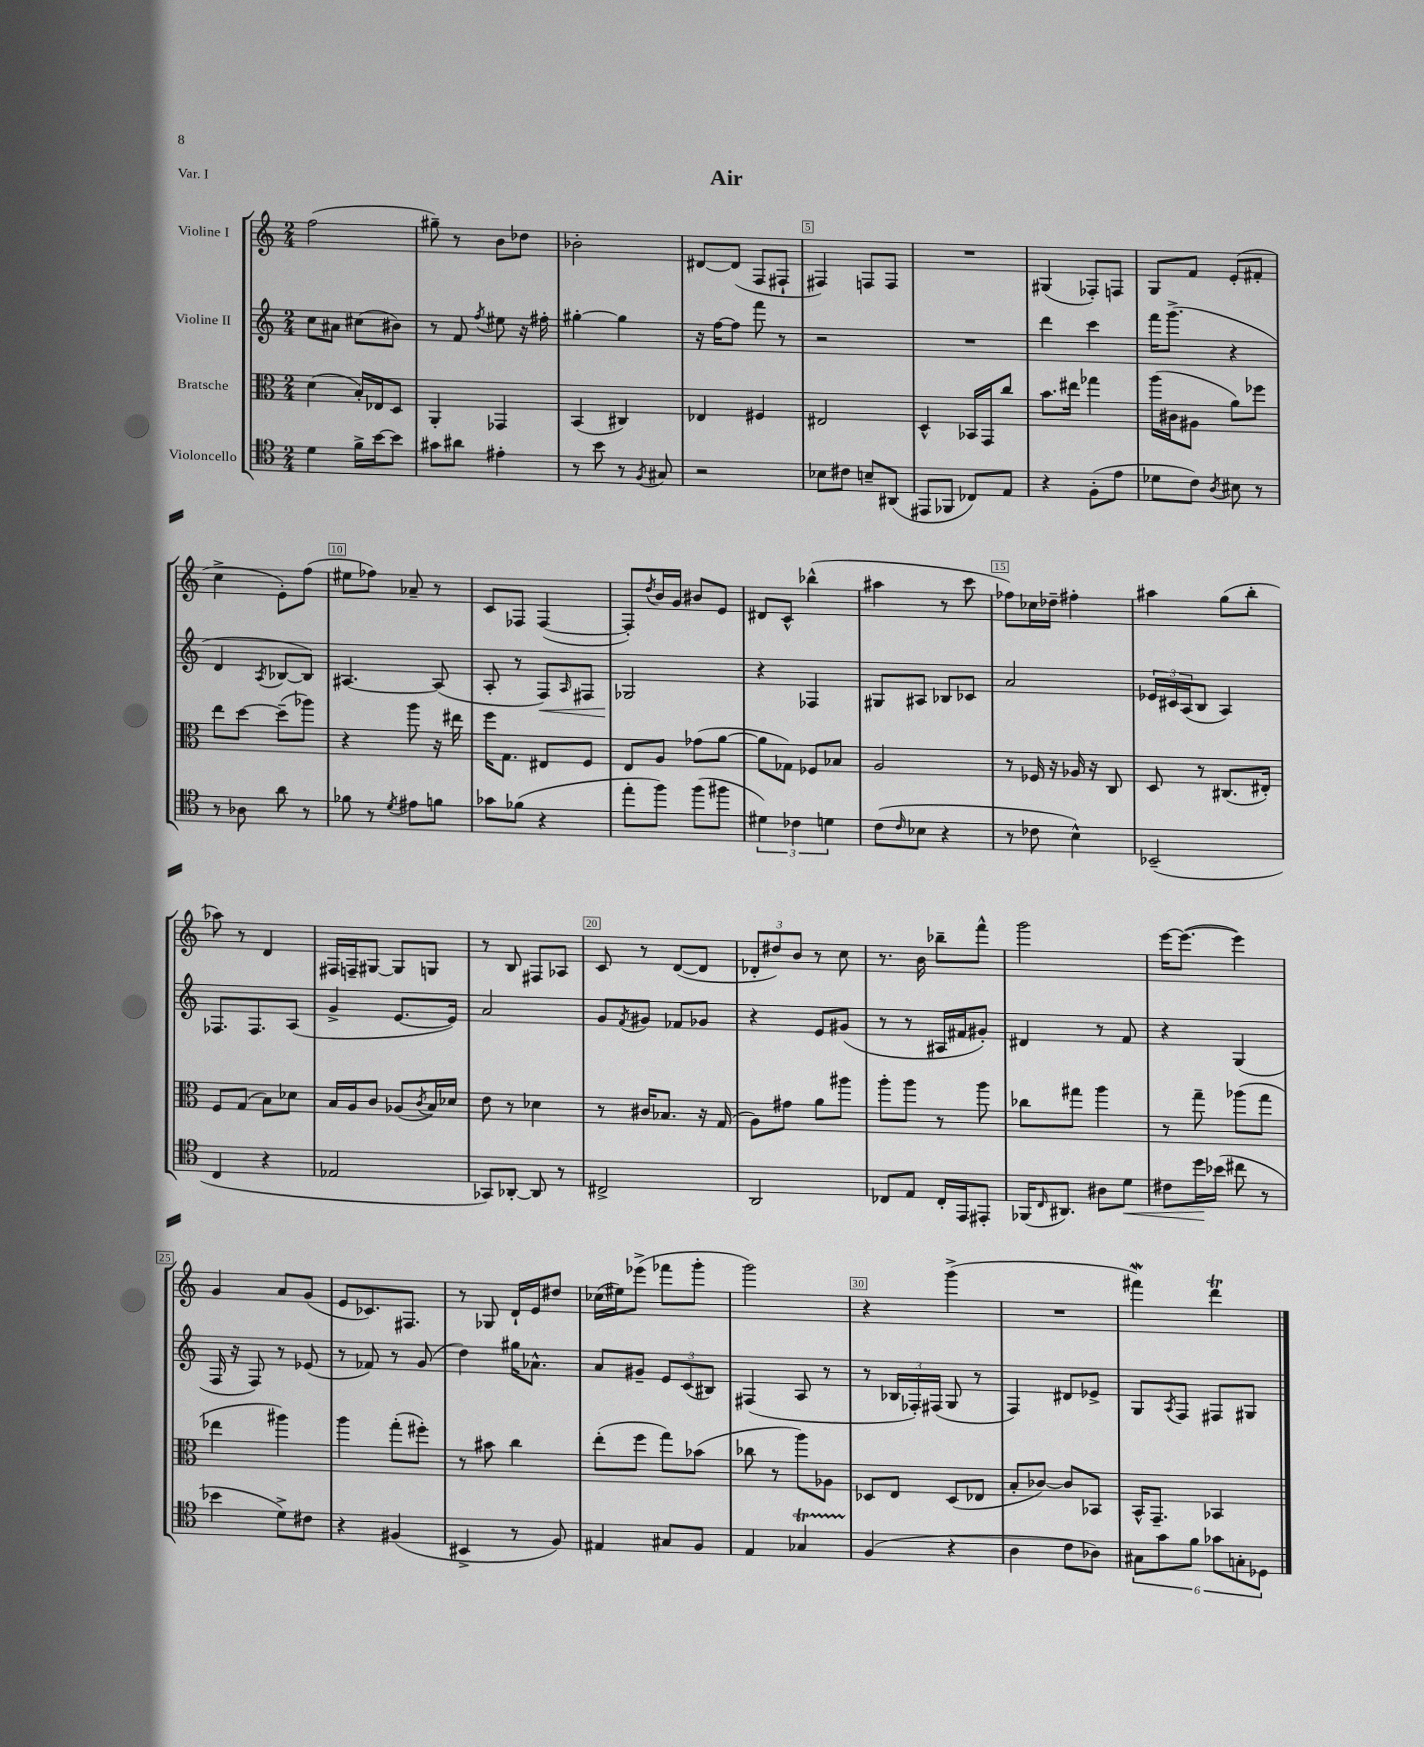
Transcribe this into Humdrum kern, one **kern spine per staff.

**kern	**dynam	**kern	**kern	**dynam	**kern
*part4	*part4	*part3	*part2	*part2	*part1
*staff4	*staff4	*staff3	*staff2	*staff2	*staff1
*I"Violoncello	*	*I"Bratsche	*I"Violine II	*	*I"Violine I
*clefC4	*	*clefC3	*clefG2	*	*clefG2
*k[]	*	*k[]	*k[]	*	*k[]
*M2/4	*	*M2/4	*M2/4	*	*M2/4
=1	=1	=1	=1	=1	=1
4d\	.	(4d\	8cc\L	.	(2ff\
.	.	.	8a#X\J	.	.
16f^\LL	.	16B'/LL)	(8cc#X\L	.	.
[16b\J	.	16E-X/J	.	.	.
8b\J]	.	8D/J	8b#X\J)	.	.
=2	=2	=2	=2	=2	=2
8g#X\L	.	4AA'/	8r	.	8gg#X~\)
8a#X\J	.	.	8f/	.	8r
.	.	.	8qff/	.	.
4e#X'\	.	4GG-X/	8ee#X\	.	8b\L
.	.	.	16r	.	8dd-X\J
.	.	.	16ff#X'\	.	.
=3	=3	=3	=3	=3	=3
8r	.	(4BB/	[4gg#X'\	.	2b-X'\
8b\	.	.	.	.	.
8r	.	4C#X/)	4gg#\]	.	.
8qF/	.	.	.	.	.
8G#X/	.	.	.	.	.
=4	=4	=4	=4	=4	=4
2r	.	4E-X/	16r	.	[8d#X/L
.	.	.	[16ff\KL	.	.
.	.	.	8ff\J]	.	(8d#/J]
.	.	4F#X/	8fff\	.	8F/L
.	.	.	8r	.	8F#X`/J
=5	=5	=5	=5	=5	=5
8B-X\L	.	2E#X/	2r	.	4F#X/)
8c#X\J	.	.	.	.	.
8Bn~/L	.	.	.	.	8Fn/L
(8AA#X/J	.	.	.	.	8F/J
=6	=6	=6	=6	=6	=6
8EE#X/L	.	4D^^/	2r	.	2r
8FF-X/J	.	.	.	.	.
8C-X/L)	.	16BB-X/LL	.	.	.
.	.	16GG/J	.	.	.
8E/J	.	8cc/J	.	.	.
=7	=7	=7	=7	=7	=7
4r	.	8.b\L	4ddd\	.	(4G#X/
.	.	16ee#X\Jk	.	.	.
(8F'\L	.	4gg-X\	4ccc\	.	8F-X'/L)
8e\J	.	.	.	.	8Fn/J
=8	=8	=8	=8	=8	=8
8d-X\L	.	(16aa\LL	16fff\KL	.	8G/L
.	.	16c#X\J	(8.ggg^\J	.	.
8c\J)	.	8A#X\J	.	.	8f/J
8qA/	.	.	.	.	.
8B#X\	.	8a\L)	4r	.	(8e'/L
8r	.	8ff-X\J	.	.	8f#X'/J
!!LO:LB:g=z
=9	=9	=9	=9	=9	=9
8r	.	8ee\L	4d/	.	4cc^\
8A-X\	.	[8dd\J	.	.	.
.	.	.	8qA/	.	.
8a\	.	(8dd~\L]	[8B-X/L	.	8e'\L)
8r	.	8aa-X\J)	8B-/J])	.	(8ff\J
=10	=10	=10	=10	=10	=10
8f-X\	.	4r	[4.A#X/	.	8ee#X\L
8r	.	.	.	.	8ff-X\J)
8qd/	.	.	.	.	.
8e#X\L	.	8aa\	.	.	8a-X~/
8fn\J	.	16r	(8A#/]	.	8r
.	.	16ee#X\	.	.	.
=11	=11	=11	=11	=11	=11
8g-X\L	.	16ff\KL	8A'/	.	8c/L
.	.	8.G\J	.	.	.
(8f-X\J	.	.	8r	.	8F-X/J
!	!	!	!	!LO:HP:b	!
4r	.	8E#X/L	8F/L)	<	([4F-/
.	.	.	16qqA/	.	.
.	.	8F/J	8F#X/J	.	.
=12	=12	=12	=12	=12	=12
8ee'\L	.	8E/L	2G-X/	.	8F-'/L])
.	.	.	.	.	8qdd/
8ff\J)	.	8A/J	.	.	16b/L
.	.	.	.	.	16g/JJ
(8ff\L	.	(8g-X\L	.	.	8b#X/L
8ff#X\J	.	[8a\J	.	.	8e/J
.	.	.	.	[	.
=13	=13	=13	=13	=13	=13
6d#X\)	.	8a\L]	4r	.	8d#X/L
.	.	8G-X\J)	.	.	8c^^/J
6c-X\	.	.	.	.	.
.	.	8F-X/L	4F-X/	.	(4bb-X^^\
6dn\	.	.	.	.	.
.	.	8B-X/J	.	.	.
=14	=14	=14	=14	=14	=14
(8c\L	.	2A/	8G#X/L	.	4aa#X\
16qqc/	.	.	.	.	.
8B-X\J	.	.	8A#X/J	.	.
4r	.	.	8B-X/L	.	8r
.	.	.	8c-X/J	.	8ccc\
=15	=15	=15	=15	=15	=15
8r	.	8r	2a/	.	8ff-X\L)
8c-X\	.	16F-X/	.	.	16cc-X\L
.	.	16r	.	.	16dd-X~\JJ
4B^^\)	.	16A-X/	.	.	4ff#X'\
.	.	16r	.	.	.
.	.	8C/	.	.	.
=16	=16	=16	=16	=16	=16
(2BB-X~/	.	8D/	24e-X/LL	.	4aa#X\
.	.	.	24c#X/	.	.
.	.	.	(24A/J	.	.
.	.	8r	8B/J	.	.
.	.	(8.C#X/L	4A/)	.	(8gg\L
.	.	.	.	.	8bb'\J
.	.	16E#X'/Jk)	.	.	.
!!LO:LB:g=z
=17	=17	=17	=17	=17	=17
4C/	.	8F/L	8.F-X/L	.	8aa-X\)
.	.	(8G/J	.	.	8r
.	.	.	8.F-/	.	.
4r	.	8B\L)	.	.	4d/
.	.	8d-X\J	(8A/J	.	.
=18	=18	=18	=18	=18	=18
2E-X/	.	16B/LL	4g^/	.	16F#X/LL
.	.	16A/J	.	.	16Fn~/J
.	.	8c/J	.	.	[8G#X/J
.	.	(8A-X/L	[8.e/L	.	8G#/L]
.	.	8qc/	.	.	.
.	.	16B/L)	.	.	8Gn/J
.	.	16d-X/JJ	16e/Jk])	.	.
=19	=19	=19	=19	=19	=19
8GG-X/L)	.	8e\	2a/	.	8r
[8AA-X'/J	.	8r	.	.	8B/
8AA-/]	.	4d-X\	.	.	8F#X/L
8r	.	.	.	.	8A-X/J
=20	=20	=20	=20	=20	=20
2C#X^/	.	8r	8g/L	.	8c/
.	.	.	8qf/	.	.
.	.	16c#X/KL	8g#X/J	.	8r
.	.	8.B-X/J	.	.	.
.	.	.	8f-X/L	.	([8d/L
.	.	16r	8g-X/J	.	8d/J]
.	.	(16G/	.	.	.
=21	=21	=21	=21	=21	=21
2AA/	.	8A\L)	4r	.	12d-X'/L
.	.	.	.	.	12dd#X/)
.	.	8g#X\J	.	.	.
.	.	.	.	.	12b/J
.	.	8a\L	8e/L	.	8r
.	.	8aa#X\J	(8g#X/J	.	8cc\
=22	=22	=22	=22	=22	=22
8C-X/L	.	8aa'\L	8r	.	8.r
8E/J	.	8aa\J	8r	.	.
.	.	.	.	.	16b\
16C-'/LL	.	8r	16A#X/LL	.	8bb-X~\L
16EE/J	.	.	16f#X/J	.	.
8EE#X'/J	.	8aa\	8g#X'/J)	.	8fff^^\J
=23	=23	=23	=23	=23	=23
(16FF-X/KL	.	8cc-X\L	4d#X/	.	2ggg\
16qqC/	.	.	.	.	.
8.AA#X/J)	.	.	.	.	.
.	.	8gg#X\J	.	.	.
8A#X\L	.	4aa\	8r	.	.
!	!LO:HP:b	!	!	!	!
8d\J	<	.	8f/	.	.
=24	=24	=24	=24	=24	=24
8c#X\L	.	8r	4r	.	[16eee\KL
.	.	.	.	.	(8.eee\J_
16dd\L	.	8gg~\	.	.	.
(16b-X\JJ	[	.	.	.	.
8cc#X\	.	(8aa-X\L	(4G/	.	4eee\])
8r	.	8gg\J	.	.	.
!!LO:LB:g=z
=25	=25	=25	=25	=25	=25
4b-X\	.	4ee-X\	16F/	.	4g/
.	.	.	16r	.	.
.	.	.	8F/)	.	.
8d^\L)	.	4aa#X\)	8r	.	8a/L
8c#X\J	.	.	(8e-X/	.	(8g/J
=26	=26	=26	=26	=26	=26
4r	.	4aa\	8r	.	8e/L
.	.	.	8f-X/)	.	8.c-X/)
(4F#X/	.	(8gg'\L	8r	.	.
.	.	.	.	.	8.F#X/J
.	.	8ff#X'\J)	(8g/	.	.
=27	=27	=27	=27	=27	=27
4BB#X^/	.	8r	4dd\)	.	8r
.	.	8b#X\	.	.	8G-X/
8r	.	4cc\	16gg#X\KL	.	16d`/LL
.	.	.	8.a-X^^\J	.	16e/J
8F/)	.	.	.	.	8dd#X/J
=28	=28	=28	=28	=28	=28
4E#X/	.	(8ee'\L	8a/L	.	(16cc-X\LL
.	.	.	.	.	16ee#X\J)
.	.	8ff\J	8g#X~/J	.	(8eee-X^\J
8G#X/L	.	8gg\L)	12e/L	.	8fff-X\L
.	.	.	(12c/	.	.
8F/J	.	(8b-X\J	.	.	8ggg'\J
.	.	.	12B#X/J)	.	.
=29	=29	=29	=29	=29	=29
4E/	.	8cc-X\	(4F#X/	.	2ggg\)
.	.	8r	.	.	.
4G-XT/	.	8aa\L)	8A/	.	.
.	.	8A-X\J	8r	.	.
=30	=30	=30	=30	=30	=30
(4F/	.	8D-X/L	8r	.	4r
.	.	8E/J	24B-X/LL	.	.
.	.	.	24F-X'/)	.	.
.	.	.	(24F#X/JJ	.	.
4r	.	(8D-/L	8G/	.	(4ggg^\
.	.	8E-X/J	8r	.	.
=31	=31	=31	=31	=31	=31
4A\	.	8B'/L	4F/)	.	2r
.	.	[8c-X/J)	.	.	.
8c\L	.	8c-/L]	8d#X/L	.	.
8A-X\J)	.	8BB-X/J	8e-X^/J	.	.
=32	=32	=32	=32	=32	=32
12G#X\L	.	16BB^^/KL	8G/L	.	4fff#XW\)
.	.	8.GG~/J	.	.	.
12g\	.	.	.	.	.
.	.	.	8qA/	.	.
.	.	.	8F/J	.	.
12f\J	.	.	.	.	.
12g-X\L	.	4BB-X/	8F#X/L	.	4dddT\
12Gn'\	.	.	.	.	.
.	.	.	8G#X/J	.	.
12D-X\J	.	.	.	.	.
==	==	==	==	==	==
*-	*-	*-	*-	*-	*-
